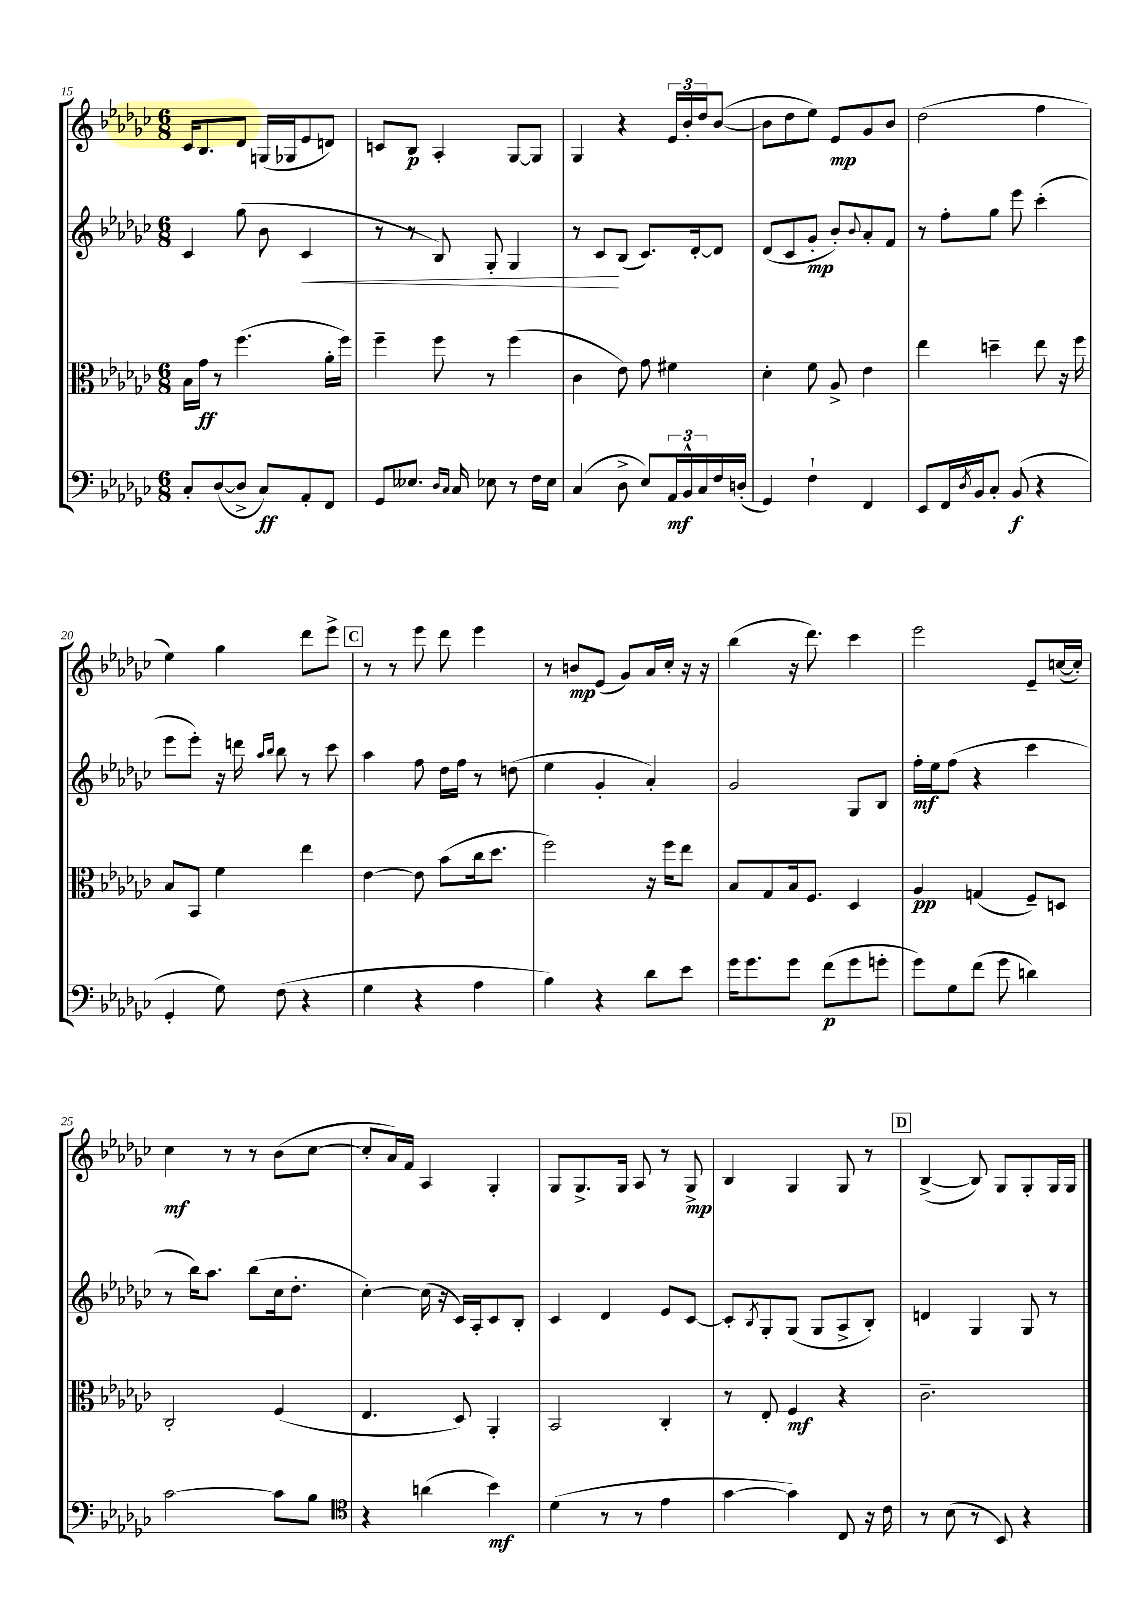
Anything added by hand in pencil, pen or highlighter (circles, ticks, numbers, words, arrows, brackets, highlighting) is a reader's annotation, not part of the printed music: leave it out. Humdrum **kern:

**kern	**dynam	**kern	**dynam	**kern	**dynam	**kern	**dynam
*part4	*part4	*part3	*part3	*part2	*part2	*part1	*part1
*staff4	*staff4	*staff3	*staff3	*staff2	*staff2	*staff1	*staff1
*clefF4	*	*clefC3	*	*clefG2	*	*clefG2	*
*k[b-e-a-d-g-c-]	*	*k[b-e-a-d-g-c-]	*	*k[b-e-a-d-g-c-]	*	*k[b-e-a-d-g-c-]	*
*M6/8	*	*M6/8	*	*M6/8	*	*M6/8	*
=15	=15	=15	=15	=15	=15	=15	=15
8C-'/L	.	16B-\LL	.	4c-/	.	16c-/KL	.
.	.	16g-\JJ	ff	.	.	8.B-/	.
([8D-/	.	8r	.	.	.	.	.
8D-^/J]	.	(4.ff\	.	(8gg-\	.	8d-/J	.
8C-/L)	ff	.	.	8b-\	.	(16Gn/LL	.
.	.	.	.	.	.	16G-X/J	.
!	!	!	!	!	!LO:HP:b	!	!
8AA-'/	.	.	.	4c-/	<	8e-/	.
8FF/J	.	16a-'\LL	.	.	.	8dn/J)	.
.	.	16ff\JJ)	.	.	.	.	.
=16	=16	=16	=16	=16	=16	=16	=16
8GG-/L	.	4ff~\	.	8r	.	8cn/L	.
8.E--X/J	.	.	.	8r	.	8B-/J	p
.	.	8ff\	.	8B-/)	.	4A-'/	.
16qqD-/LL	.	.	.	.	.	.	.
16qqC-/JJ	.	.	.	.	.	.	.
16C-/	.	.	.	.	.	.	.
8E-X\	.	8r	.	8G-'/	.	.	.
8r	.	(4ff\	.	4G-/	.	[8G-/L	.
16F\LL	.	.	.	.	.	8G-/J]	.
16E-\JJ	.	.	.	.	.	.	.
=17	=17	=17	=17	=17	=17	=17	=17
(4C-/	.	4c-\	.	8r	.	4G-/	.
.	.	.	.	8c-/L	.	.	.
8D-^\	.	8e-\)	.	(8B-/J	[	4r	.
8E-/L)	.	8g-\	.	8.c-/L)	.	.	.
24AA-/L	mf	4f#X\	.	.	.	24e-/LL	.
24BB-^^/	.	.	.	.	.	24b-'/	.
.	.	.	.	[16d-'/k	.	.	.
24C-/	.	.	.	.	.	24dd-/J	.
16F/	.	.	.	8d-/J]	.	([8b-/J	.
(16Dn'/JJ	.	.	.	.	.	.	.
=18	=18	=18	=18	=18	=18	=18	=18
4GG-/)	.	4d-'\	.	(8d-/L	.	8b-\L]	.
.	.	.	.	8c-/	.	8dd-\	.
4F`\	.	8f\	.	8g-'/J	mp	8ee-\J)	.
.	.	8A-^/	.	8b-'/L)	.	8e-/L	mp
.	.	.	.	8qqb-/	.	.	.
4FF/	.	4e-\	.	8a-'/	.	8g-/	.
.	.	.	.	8f/J	.	8b-/J	.
=19	=19	=19	=19	=19	=19	=19	=19
8EE-/L	.	4ee-\	.	8r	.	(2dd-\	.
16FF/L	.	.	.	8ff'\L	.	.	.
8qD-/	.	.	.	.	.	.	.
16BB-/J	.	.	.	.	.	.	.
8C-'/J	.	4ddn~\	.	8gg-\J	.	.	.
(8BB-/	f	.	.	8eee-\	.	.	.
4r	.	8ee-\	.	(4ccc-'\	.	4ff\	.
.	.	16r	.	.	.	.	.
.	.	16ff\	.	.	.	.	.
!!LO:LB:g=z
=20	=20	=20	=20	=20	=20	=20	=20
4GG-'/	.	8B-/L	.	8eee-\L	.	4ee-\)	.
.	.	8BB-/J	.	8eee-'\J)	.	.	.
8G-\)	.	4f\	.	16r	.	4gg-\	.
.	.	.	.	16dddn\	.	.	.
.	.	.	.	16qqaa-/LL	.	.	.
.	.	.	.	16qqbb-/JJ	.	.	.
(8F\	.	.	.	8bb-\	.	.	.
4r	.	4ee-\	.	8r	.	8ddd-\L	.
.	.	.	.	8ccc-\	.	8eee-^\J	.
!!LO:REH:place=s1:t=C
=21	=21	=21	=21	=21	=21	=21	=21
4G-\	.	[4e-\	.	4aa-\	.	8r	.
.	.	.	.	.	.	8r	.
4r	.	8e-\]	.	8ff\	.	8eee-\	.
.	.	(8b-\L	.	16dd-\LL	.	8ddd-\	.
.	.	.	.	16ff\JJ	.	.	.
4A-\	.	16cc-\k	.	8r	.	4eee-\	.
.	.	8.dd-\J	.	.	.	.	.
.	.	.	.	(8ddn\	.	.	.
=22	=22	=22	=22	=22	=22	=22	=22
4B-\)	.	2ff\)	.	4ee-\	.	8r	.
.	.	.	.	.	.	8bn/L	mp
4r	.	.	.	4g-'/	.	(8e-/J	.
.	.	.	.	.	.	8g-/L)	.
8d-\L	.	16r	.	4a-'/)	.	16a-/L	.
.	.	16ff\KL	.	.	.	16cc-'/JJ	.
8e-\J	.	8ee-\J	.	.	.	16r	.
.	.	.	.	.	.	16r	.
=23	=23	=23	=23	=23	=23	=23	=23
16g-\KL	.	8B-/L	.	2g-/	.	(4bb-\	.
8.g-\	.	.	.	.	.	.	.
.	.	8G-/	.	.	.	.	.
8g-\J	.	16B-/k	.	.	.	16r	.
.	.	8.F/J	.	.	.	8.ddd-\)	.
(8f\L	p	.	.	.	.	.	.
8g-\	.	4D-/	.	8G-/L	.	4ccc-\	.
8gn'\J	.	.	.	8B-/J	.	.	.
=24	=24	=24	=24	=24	=24	=24	=24
8g-\L)	.	4A-/	pp	16ff'\LL	mf	2eee-\	.
.	.	.	.	16ee-\J	.	.	.
8G-\	.	.	.	(8ff\J	.	.	.
(8f\J	.	(4Gn/	.	4r	.	.	.
8g-\	.	.	.	.	.	.	.
4dn\)	.	8F~/L)	.	4ccc-\	.	8e-~/L	.
.	.	8Dn/J	.	.	.	([16ccn/L	.
.	.	.	.	.	.	16cc'/JJ])	.
!!LO:LB:g=z
=25	=25	=25	=25	=25	=25	=25	=25
[2c-\	.	2C-'/	.	8r	.	4cc-\	mf
.	.	.	.	16bb-\KL)	.	.	.
.	.	.	.	8.aa-\J	.	.	.
.	.	.	.	.	.	8r	.
.	.	.	.	(8bb-\L	.	8r	.
8c-\L]	.	(4F/	.	16cc-\k	.	(8b-\L	.
.	.	.	.	8.dd-'\J	.	.	.
8B-\J	.	.	.	.	.	[8cc-\J	.
=26	=26	=26	=26	=26	=26	=26	=26
*clefC4	*	*	*	*	*	*	*
4r	.	4.E-/	.	[4cc-'\)	.	8cc-'/L]	.
.	.	.	.	.	.	16a-/L)	.
.	.	.	.	.	.	16f/JJ	.
(4an\	.	.	.	(16cc-\]	.	4A-/	.
.	.	.	.	16r	.	.	.
.	.	8D-/)	.	16c-/LL)	.	.	.
.	.	.	.	16A-'/J	.	.	.
4b-\)	mf	4AA-'/	.	8c-/	.	4G-'/	.
.	.	.	.	8B-'/J	.	.	.
=27	=27	=27	=27	=27	=27	=27	=27
(4d-\	.	2BB-/	.	4c-/	.	8G-/L	.
.	.	.	.	.	.	8.G-^/	.
8r	.	.	.	4d-/	.	.	.
.	.	.	.	.	.	16G-/Jk	.
8r	.	.	.	.	.	8A-/	.
4e-\	.	4C-'/	.	8e-/L	.	8r	.
.	.	.	.	[8c-/J	.	8G-^/	mp
=28	=28	=28	=28	=28	=28	=28	=28
[4g-\	.	8r	.	8c-'/L]	.	4B-/	.
.	.	.	.	8qB-/	.	.	.
.	.	8E-'/	.	8G-'/	.	.	.
4g-\])	.	4F/	mf	(8G-/J	.	4G-/	.
.	.	.	.	8G-/L	.	.	.
8C-/	.	4r	.	8A-^/	.	8G-/	.
16r	.	.	.	8B-'/J)	.	8r	.
16c-\	.	.	.	.	.	.	.
!!LO:REH:place=s1:t=D
=29	=29	=29	=29	=29	=29	=29	=29
8r	.	2.c-~\	.	4dn/	.	([4B-^/	.
(8B-\	.	.	.	.	.	.	.
8r	.	.	.	4G-/	.	8B-/])	.
8BB-/)	.	.	.	.	.	8G-/L	.
4r	.	.	.	8G-/	.	8G-'/	.
.	.	.	.	8r	.	16G-/L	.
.	.	.	.	.	.	16G-/JJ	.
==	==	==	==	==	==	==	==
*-	*-	*-	*-	*-	*-	*-	*-
